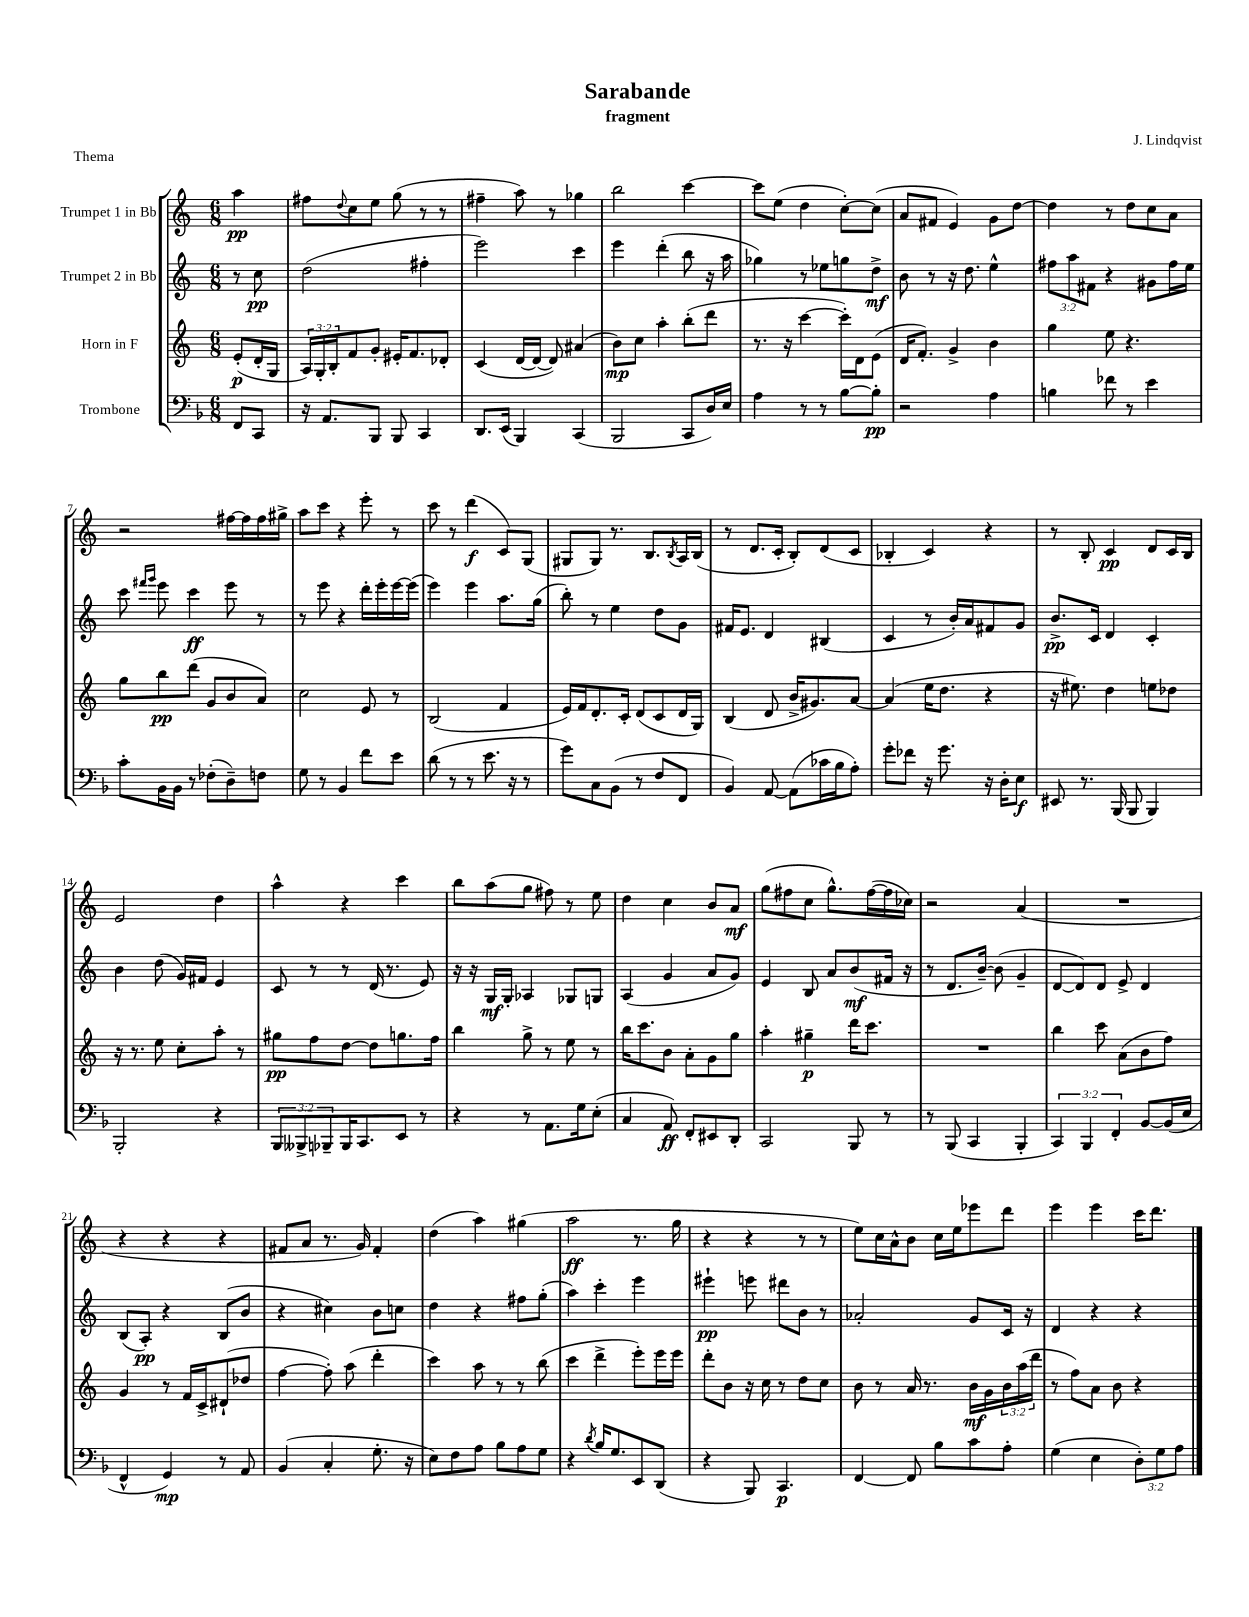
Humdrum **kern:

**kern	**dynam	**kern	**dynam	**kern	**dynam	**kern	**dynam
*part4	*part4	*part3	*part3	*part2	*part2	*part1	*part1
*staff4	*staff4	*staff3	*staff3	*staff2	*staff2	*staff1	*staff1
*I"Trombone	*	*I"Horn in F	*	*I"Trumpet 2 in Bb	*	*I"Trumpet 1 in Bb	*
*clefF4	*	*clefG2	*	*clefG2	*	*clefG2	*
*k[b-]	*	*k[]	*	*k[]	*	*k[]	*
*M6/8	*	*M6/8	*	*M6/8	*	*M6/8	*
=	=	=	=	=	=	=	=
8FF/L	.	(8e'/L	p	8r	.	4aa\	pp
8CC/J	.	16d'/L	.	8cc\	pp	.	.
.	.	16G/JJ	.	.	.	.	.
=1	=1	=1	=1	=1	=1	=1	=1
16r	.	24A/LL)	.	(2dd\	.	8ff#X\L	.
.	.	24G'/	.	.	.	.	.
8.AA/L	.	.	.	.	.	.	.
.	.	24B'/J	.	.	.	.	.
.	.	.	.	.	.	8qqdd/	.
.	.	8f/	.	.	.	8cc\	.
8BBB-/J	.	8g'/J	.	.	.	8ee\J	.
8BBB-/	.	16e#X'/KL	.	.	.	(8gg\	.
.	.	8.f/	.	.	.	.	.
4CC/	.	.	.	4ff#X'\	.	8r	.
.	.	8d-X'/J	.	.	.	8r	.
=2	=2	=2	=2	=2	=2	=2	=2
8.DD/L	.	(4c/	.	2eee\)	.	4ff#X~\	.
(16EE/Jk	.	.	.	.	.	.	.
4BBB-/)	.	[16d/LL	.	.	.	8aa\)	.
.	.	16d/JJ_	.	.	.	.	.
.	.	8d/])	.	.	.	8r	.
(4CC/	.	(4a#X/	.	4ccc\	.	4gg-X\	.
=3	=3	=3	=3	=3	=3	=3	=3
2BBB-/	.	8b\L)	mp	4eee\	.	2bb\	.
.	.	8cc\J	.	.	.	.	.
.	.	4aa'\	.	(4ddd'\	.	.	.
8CC/L	.	(8bb'\L	.	8bb\	.	[4ccc\	.
16D/L)	.	8ddd\J	.	16r	.	.	.
16E/JJ	.	.	.	16aa\	.	.	.
=4	=4	=4	=4	=4	=4	=4	=4
4A\	.	8.r	.	4gg-X\)	.	8ccc\L]	.
.	.	.	.	.	.	(8ee\J	.
.	.	16r	.	.	.	.	.
8r	.	[4ccc\	.	8r	.	4dd\	.
8r	.	.	.	8ee-X\L	.	.	.
[8B-\L	.	16ccc'\LL])	.	8ggn\	.	[8cc'\L)	.
.	.	16d\J	.	.	.	.	.
8B-'\J]	pp	(8e\J	.	8dd^\J	mf	(8cc\J]	.
=5	=5	=5	=5	=5	=5	=5	=5
2r	.	16d/KL	.	8b\	.	8a/L	.
.	.	8.f'/J)	.	.	.	.	.
.	.	.	.	8r	.	8f#X/J	.
.	.	4g^/	.	16r	.	4e/)	.
.	.	.	.	8.dd\	.	.	.
4A\	.	4b\	.	4ee^^\	.	8g\L	.
.	.	.	.	.	.	[8dd\J	.
=6	=6	=6	=6	=6	=6	=6	=6
4Bn\	.	4gg\	.	12ff#X\L	.	4dd\]	.
.	.	.	.	12aa\	.	.	.
.	.	.	.	12f#X\J	.	.	.
8f-X\	.	8ee\	.	4r	.	8r	.
8r	.	4.r	.	.	.	8dd\L	.
4e\	.	.	.	8g#X\L	.	8cc\	.
.	.	.	.	16ff#\L	.	8a\J	.
.	.	.	.	16ee\JJ	.	.	.
!!LO:LB:g=z
=7	=7	=7	=7	=7	=7	=7	=7
8c'\L	.	8gg\L	.	8ccc\	.	2r	.
.	.	.	.	16qqfff#X/LL	.	.	.
.	.	.	.	16qqggg/JJ	.	.	.
16BB-\L	.	8bb\	pp	8eee\	.	.	.
16BB-\JJ	.	.	.	.	.	.	.
8r	.	(8ddd\J	.	4ccc\	ff	.	.
(8F-X'\L	.	8g/L	.	.	.	.	.
8D~\)	.	8b/	.	8eee\	.	[16ff#X\LL	.
.	.	.	.	.	.	16ff#\]	.
8Fn\J	.	8a/J)	.	8r	.	16ff#\	.
.	.	.	.	.	.	16gg#X^\JJ	.
=8	=8	=8	=8	=8	=8	=8	=8
8G\	.	2cc\	.	8r	.	8aa\L	.
8r	.	.	.	8eee\	.	8ccc\J	.
4BB-/	.	.	.	4r	.	4r	.
8f\L	.	8e/	.	16ddd'\LL	.	8eee'\	.
.	.	.	.	16eee'\	.	.	.
8e\J	.	8r	.	[16eee\	.	8r	.
.	.	.	.	(16eee\JJ]	.	.	.
=9	=9	=9	=9	=9	=9	=9	=9
(8d\	.	(2B/	.	4eee\)	.	8ccc\	.
8r	.	.	.	.	.	8r	.
8r	.	.	.	4eee\	.	(4ddd\	f
8.e\	.	.	.	.	.	.	.
.	.	4f/	.	8.aa\L	.	8c/L)	.
16r	.	.	.	.	.	.	.
8r	.	.	.	.	.	(8G/J	.
.	.	.	.	(16gg\Jk	.	.	.
=10	=10	=10	=10	=10	=10	=10	=10
8g\L)	.	16e/LL)	.	8bb'\)	.	8G#X/L	.
.	.	16f/J	.	.	.	.	.
8C\	.	8.d'/	.	8r	.	8G#/J)	.
(8BB-\J	.	.	.	4ee\	.	8.r	.
.	.	16c'/Jk	.	.	.	.	.
8r	.	(8d/L	.	.	.	.	.
.	.	.	.	.	.	8.B/L	.
8F/L	.	8c/	.	8dd\L	.	.	.
.	.	.	.	.	.	8qB/	.
8FF/J	.	16d/L	.	8g\J	.	16A/L	.
.	.	16G/JJ)	.	.	.	(16B/JJ	.
=11	=11	=11	=11	=11	=11	=11	=11
4BB-/)	.	(4B/	.	16f#X/KL	.	8r	.
.	.	.	.	8.e/J	.	.	.
.	.	.	.	.	.	8.d/L	.
[8AA/	.	8d/	.	4d/	.	.	.
.	.	.	.	.	.	16c'/Jk	.
(8AA\L]	.	16b^/KL	.	.	.	8B'/L)	.
.	.	8.g#X/)	.	.	.	.	.
16c-X\L	.	.	.	(4B#X/	.	(8d/	.
16B-\J	.	.	.	.	.	.	.
8A'\J)	.	[8a/J	.	.	.	8c/J	.
=12	=12	=12	=12	=12	=12	=12	=12
8g'\L	.	(4a/]	.	4c/	.	4B-X'/	.
8f-X\J	.	.	.	.	.	.	.
16r	.	16ee\KL	.	8r	.	4c/)	.
8.g\	.	8.dd\J	.	.	.	.	.
.	.	.	.	16b'/LL)	.	.	.
.	.	.	.	16a/J	.	.	.
16r	.	4r	.	8f#X/	.	4r	.
16D'\KL	.	.	.	.	.	.	.
8E\J	f	.	.	8g/J	.	.	.
=13	=13	=13	=13	=13	=13	=13	=13
8EE#X/	.	16r	.	8.b^/L	pp	8r	.
.	.	8.ee#X\)	.	.	.	.	.
8.r	.	.	.	.	.	8B'/	.
.	.	.	.	16c/Jk	.	.	.
.	.	4dd\	.	4d/	.	4c/	pp
(16BBB-/	.	.	.	.	.	.	.
8BBB-/	.	.	.	.	.	.	.
4BBB-/)	.	8een\L	.	4c'/	.	8d/L	.
.	.	8dd-X\J	.	.	.	16c/L	.
.	.	.	.	.	.	16B/JJ	.
!!LO:LB:g=z
=14	=14	=14	=14	=14	=14	=14	=14
2BBB-'/	.	16r	.	4b\	.	2e/	.
.	.	8.r	.	.	.	.	.
.	.	8ee\	.	(8dd\	.	.	.
.	.	8cc'\L	.	16g/LL)	.	.	.
.	.	.	.	16f#X/JJ	.	.	.
4r	.	8aa'\J	.	4e/	.	4dd\	.
.	.	8r	.	.	.	.	.
=15	=15	=15	=15	=15	=15	=15	=15
12BBB-/L	.	8gg#X\L	pp	8c/	.	4aa^^\	.
12BBB--X^/	.	.	.	.	.	.	.
.	.	8ff\	.	8r	.	.	.
12BBB-X~/	.	.	.	.	.	.	.
16BBB-/K	.	[8dd\J	.	8r	.	4r	.
8.CC/	.	.	.	.	.	.	.
.	.	8dd\L]	.	(16d/	.	.	.
.	.	.	.	8.r	.	.	.
8EE/J	.	8.ggn\	.	.	.	4ccc\	.
8r	.	.	.	8e/)	.	.	.
.	.	16ff\Jk	.	.	.	.	.
=16	=16	=16	=16	=16	=16	=16	=16
4r	.	4bb\	.	16r	.	8bb\L	.
.	.	.	.	16r	.	.	.
.	.	.	.	16G/LL	mf	(8aa\	.
.	.	.	.	16G'/JJ	.	.	.
8r	.	8gg^\	.	4A-X/	.	8gg\J	.
8.AA\L	.	8r	.	.	.	8ff#X\)	.
.	.	8ee\	.	8G-X/L	.	8r	.
16G\k	.	.	.	.	.	.	.
(8E'\J	.	8r	.	8Gn/J	.	8ee\	.
=17	=17	=17	=17	=17	=17	=17	=17
4C/	.	16bb\KL	.	(4A/	.	4dd\	.
.	.	8.ccc\	.	.	.	.	.
8AA/)	ff	8b\J	.	4g/	.	4cc\	.
8FF'/L	.	8a'\L	.	.	.	.	.
8EE#X/	.	8g\	.	8a/L	.	8b/L	.
8DD'/J	.	8gg\J	.	8g/J)	.	8a/J	mf
=18	=18	=18	=18	=18	=18	=18	=18
2CC/	.	4aa'\	.	4e/	.	(8gg\L	.
.	.	.	.	.	.	8ff#X\	.
.	.	4gg#X~\	p	8B/	.	8cc\J	.
.	.	.	.	8a/L	.	8.gg^^\L)	.
8BBB-/	.	16ddd\KL	.	(8b/	mf	.	.
.	.	8.ccc\J	.	.	.	([16ff#\L	.
8r	.	.	.	16f#X/Jk	.	16ff#\]	.
.	.	.	.	16r	.	16cc-X\JJ)	.
=19	=19	=19	=19	=19	=19	=19	=19
8r	.	2.r	.	8r	.	2r	.
(8BBB-/	.	.	.	8.d/L	.	.	.
4CC/	.	.	.	.	.	.	.
.	.	.	.	[16b~/Jk)	.	.	.
.	.	.	.	(8b\]	.	.	.
4BBB-'/	.	.	.	4g~/	.	(4a/	.
=20	=20	=20	=20	=20	=20	=20	=20
6CC/)	.	4bb\	.	[8d/L	.	2.r	.
.	.	.	.	8d/])	.	.	.
6BBB-/	.	.	.	.	.	.	.
.	.	8ccc\	.	8d/J	.	.	.
6FF'/	.	.	.	.	.	.	.
.	.	(8a\L	.	8e^/	.	.	.
[8BB-/L	.	8b\	.	4d/	.	.	.
(16BB-/L]	.	8ff\J)	.	.	.	.	.
16E/JJ	.	.	.	.	.	.	.
!!LO:LB:g=z
=21	=21	=21	=21	=21	=21	=21	=21
4FF^^/	.	4g/	.	(8B/L	.	4r	.
.	.	.	.	8A'/J)	pp	.	.
4GG/)	mp	8r	.	4r	.	4r	.
.	.	16f/LL	.	.	.	.	.
.	.	16c^/J	.	.	.	.	.
8r	.	(8d#X`/	.	(8B/L	.	4r	.
8AA/	.	8dd-X/J	.	8b/J	.	.	.
=22	=22	=22	=22	=22	=22	=22	=22
(4BB-/	.	[4ff\	.	4r	.	8f#X/L	.
.	.	.	.	.	.	8a/J	.
4C'/	.	8ff'\])	.	4cc#X\)	.	8.r	.
.	.	(8aa\	.	.	.	.	.
.	.	.	.	.	.	16g/)	.
8.G'\	.	4ddd'\	.	8b\L	.	4f#'/	.
.	.	.	.	8ccn\J	.	.	.
16r	.	.	.	.	.	.	.
=23	=23	=23	=23	=23	=23	=23	=23
8E\L)	.	4ccc\)	.	4dd\	.	(4dd\	.
8F\	.	.	.	.	.	.	.
8A\J	.	8aa\	.	4r	.	4aa\)	.
8B-\L	.	8r	.	.	.	.	.
8A\	.	8r	.	8ff#X\L	.	(4gg#X\	.
8G\J	.	(8bb\	.	(8gg'\J	.	.	.
=24	=24	=24	=24	=24	=24	=24	=24
4r	.	4ccc\	.	4aa\)	.	2aa\	ff
8qd/	.	.	.	.	.	.	.
16B-/KL	.	4ddd^\	.	4ccc'\	.	.	.
8.G/	.	.	.	.	.	.	.
8EE/	.	8eee'\L)	.	4eee\	.	8.r	.
(8DD/J	.	16eee\L	.	.	.	.	.
.	.	16eee\JJ	.	.	.	16gg\	.
=25	=25	=25	=25	=25	=25	=25	=25
4r	.	8ddd'\L	.	4eee#X`\	pp	4r	.
.	.	8b\J	.	.	.	.	.
8BBB-/)	.	16r	.	8eeen\	.	4r	.
.	.	16cc\	.	.	.	.	.
4.CC/	p	8r	.	8ddd#X\L	.	.	.
.	.	8dd\L	.	8b\J	.	8r	.
.	.	8cc\J	.	8r	.	8r	.
=26	=26	=26	=26	=26	=26	=26	=26
[4FF/	.	8b\	.	2a-X'/	.	8ee\L)	.
.	.	8r	.	.	.	16cc\L	.
.	.	.	.	.	.	16a^^\J	.
8FF/]	.	16a/	.	.	.	8b\J	.
.	.	8.r	.	.	.	.	.
8B-\L	.	.	.	.	.	16cc\LL	.
.	.	.	.	.	.	16ee\J	.
8c\	.	16b\LL	mf	8g/L	.	8eee-X\	.
.	.	16g\	.	.	.	.	.
8A'\J	.	24b\	.	16c/Jk	.	8ddd\J	.
.	.	(24aa\	.	.	.	.	.
.	.	.	.	16r	.	.	.
.	.	24ddd\JJ	.	.	.	.	.
=27	=27	=27	=27	=27	=27	=27	=27
(4G\	.	8r	.	4d/	.	4eee\	.
.	.	8ff\L)	.	.	.	.	.
4E\	.	8a\J	.	4r	.	4eee\	.
.	.	8b\	.	.	.	.	.
12D'\L)	.	4r	.	4r	.	16ccc\KL	.
.	.	.	.	.	.	8.ddd\J	.
12G\	.	.	.	.	.	.	.
12A\J	.	.	.	.	.	.	.
==	==	==	==	==	==	==	==
*-	*-	*-	*-	*-	*-	*-	*-
